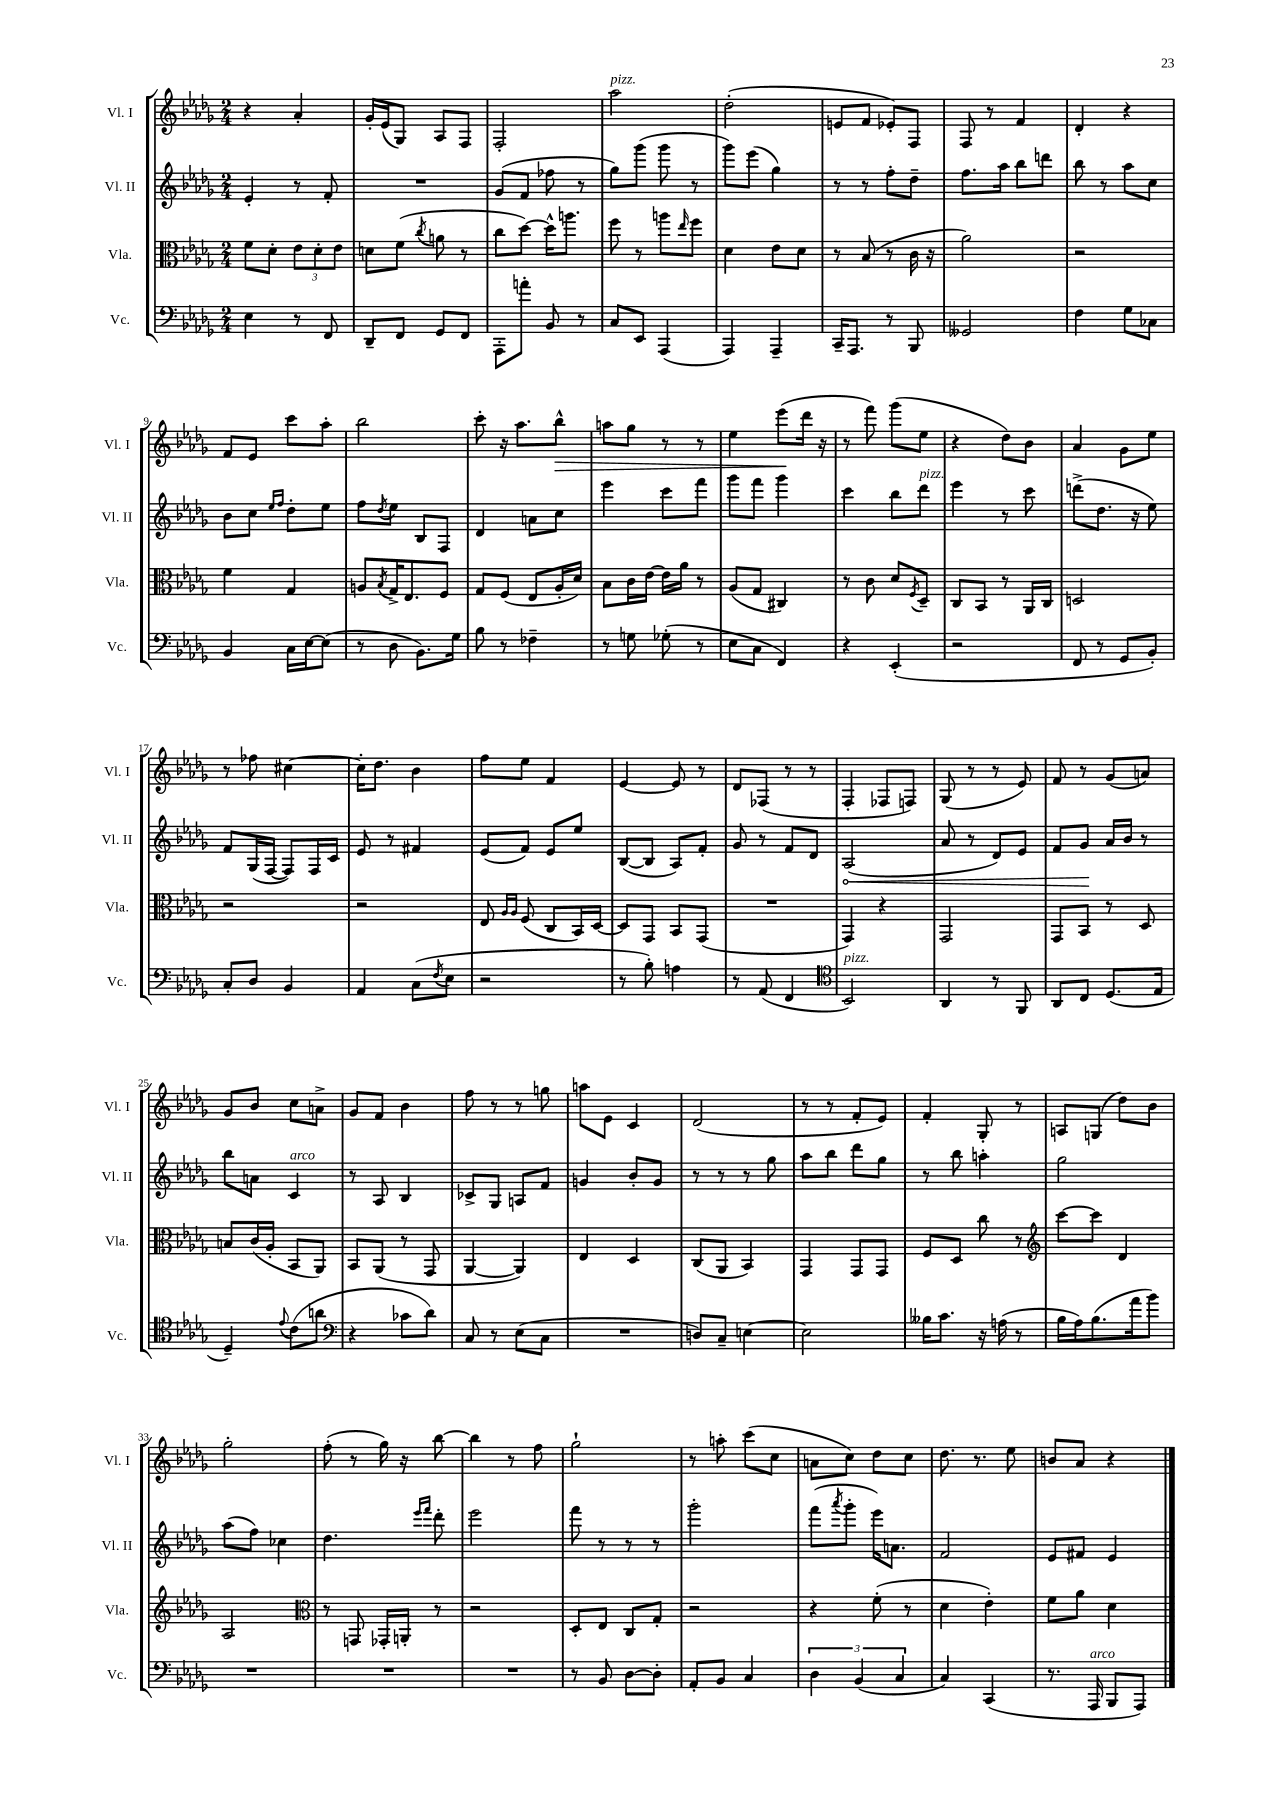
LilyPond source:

<<
\new StaffGroup <<
\new Staff = "s0" \with { instrumentName = "Vl. I" shortInstrumentName = "Vl. I" } {
    \clef treble \key des \major \numericTimeSignature \time 2/4
    r4 aes'4-. |
    ges'16-. ees'16( ges8) aes8 f8 |
    f2-. |
    aes''2^\markup { \italic "pizz." } |
    des''2-.( |
    e'8 f'8 ees'8-.) f8 |
    f8 r8 f'4 |
    des'4-. r4 |
    f'8 ees'8 c'''8 aes''8-. |
    bes''2 |
    c'''8-. r16 aes''8. bes''8-^\> |
    a''8 ges''8 r8 r8 |
    ees''4 ees'''8\!( des'''16 r16 |
    r8 f'''8) ges'''8( ees''8 |
    r4 des''8) bes'8 |
    aes'4 ges'8 ees''8 |
    r8 fes''8 cis''4~ |
    cis''16-. des''8. bes'4 |
    f''8 ees''8 f'4 |
    ees'4~ ees'8 r8 |
    des'8 fes8( r8 r8 |
    f4-. fes8 f8) |
    ges8( r8 r8 ees'8) |
    f'8 r8 ges'8( a'8) |
    ges'8 bes'8 c''8 a'8-> |
    ges'8 f'8 bes'4 |
    f''8 r8 r8 g''8 |
    a''8 ees'8 c'4 |
    des'2( |
    r8 r8 f'8-. ees'8) |
    f'4-. ges8-. r8 |
    a8 g8( des''8) bes'8 |
    ges''2-. |
    f''8-.( r8 ges''16) r16 bes''8~ |
    bes''4 r8 f''8 |
    ges''2-! |
    r8 a''8-. c'''8( c''8 |
    a'8 c''8) des''8 c''8 |
    des''8. r8. ees''8 |
    b'8 aes'8 r4 \bar "|." |
}
\new Staff = "s1" \with { instrumentName = "Vl. II" shortInstrumentName = "Vl. II" } {
    \clef treble \key des \major \numericTimeSignature \time 2/4
    ees'4-. r8 f'8-. |
    R2 |
    ges'8( f'8 fes''8 r8 |
    ges''8) ges'''8( ges'''8 r8 |
    ges'''8) ees'''8( ges''4) |
    r8 r8 f''8-. des''8-- |
    f''8. aes''16 bes''8 d'''8 |
    bes''8 r8 aes''8 c''8 |
    bes'8 c''8 \grace { ees''16 f''16 } des''8-. ees''8 |
    f''8 \acciaccatura { des''8 } ees''8 bes8 f8 |
    des'4 a'8 c''8 |
    ees'''4 c'''8 f'''8 |
    ges'''8 f'''8 ges'''4 |
    c'''4 bes''8 des'''8^\markup { \italic "pizz." } |
    ees'''4 r8 c'''8 |
    d'''8->( des''8. r16 ees''8) |
    f'8 ges16( f16~ f8) f16 c'16 |
    ees'8 r8 fis'4 |
    ees'8( f'8) ees'8 ees''8 |
    bes8~( bes8 aes8) f'8-. |
    ges'8 r8 f'8 des'8 |
    \once \override Hairpin.circled-tip = ##t aes2\<( |
    aes'8 r8 des'8) ees'8 |
    f'8 ges'8\! aes'16 bes'16 r8 |
    bes''8 a'8 c'4^\markup { \italic "arco" } |
    r8 aes8 bes4 |
    ces'8-> ges8 a8 f'8 |
    g'4 bes'8-. g'8 |
    r8 r8 r8 ges''8 |
    aes''8 bes''8 des'''8 ges''8 |
    r8 bes''8 a''4-. |
    ges''2 |
    aes''8( f''8) ces''4 |
    des''4. \grace { ees'''16 f'''16 } des'''8-. |
    ees'''2 |
    f'''8 r8 r8 r8 |
    ges'''2-. |
    f'''8( \acciaccatura { aes'''8 } ges'''8-. ees'''16) a'8. |
    f'2 |
    ees'8 fis'8 ees'4 \bar "|." |
}
\new Staff = "s2" \with { instrumentName = "Vla." shortInstrumentName = "Vla." } {
    \clef alto \key des \major \numericTimeSignature \time 2/4
    f'8 des'8-. \tuplet 3/2 { ees'8 des'8-. ees'8 } |
    d'8 f'8( \acciaccatura { c''8 } a'8 r8 |
    c''8 des''8~) des''16-^ a''8. |
    f''8 r8 a''8 \grace { ees''16 } f''8 |
    des'4 ees'8 des'8 |
    r8 bes8( r8 c'16 r16 |
    aes'2) |
    r2 |
    f'4 ges4 |
    a8 \acciaccatura { bes8 } ges16-> ees8. f8 |
    ges8 f8( ees8 aes16-. des'16) |
    bes8 c'16 ees'16~ ees'16 aes'16 r8 |
    aes8( ges8 cis4) |
    r8 c'8 des'8 \acciaccatura { f8 } des8-- |
    c8 bes,8 r8 aes,16 c16 |
    d2 |
    r2 |
    r2 |
    ees8 \grace { aes16 aes16 } f8( c8 bes,16) des16~ |
    des8 ges,8 bes,8 ges,8( |
    R2 |
    ges,4) r4 |
    ges,2 |
    ges,8 bes,8 r8 des8 |
    b8 c'16( aes16-. bes,8 aes,8) |
    bes,8 aes,8( r8 ges,8 |
    aes,4~ aes,4) |
    ees4 des4 |
    c8( aes,8 bes,4) |
    ges,4 ges,8 ges,8 |
    f8 des8 c''8 r8 |
    \clef treble c'''8~ c'''8 des'4 |
    aes2 |
    \clef alto r8 g,8 ges,16-. a,16-. r8 |
    r2 |
    des8-. ees8 c8 ges8-. |
    r2 |
    r4 f'8-.( r8 |
    des'4 ees'4-.) |
    f'8 aes'8 des'4 \bar "|." |
}
\new Staff = "s3" \with { instrumentName = "Vc." shortInstrumentName = "Vc." } {
    \clef bass \key des \major \numericTimeSignature \time 2/4
    ees4 r8 f,8 |
    des,8-- f,8 ges,8 f,8 |
    aes,,8-. a'8-. bes,8 r8 |
    c8 ees,8 aes,,4( |
    aes,,4) aes,,4-- |
    c,16-- aes,,8. r8 bes,,8 |
    geses,2 |
    f4 ges8 ces8 |
    bes,4 c16 ees16~ ees8( |
    r8 des8 bes,8.) ges16 |
    bes8 r8 fes4-- |
    r8 g8 ges8-.( r8 |
    ees8 c8 f,4) |
    r4 ees,4-.( |
    r2 |
    f,8 r8 ges,8 bes,8-.) |
    c8-. des8 bes,4 |
    aes,4 c8( \acciaccatura { f8 } ees8 |
    r2 |
    r8 bes8-.) a4 |
    r8 aes,8( f,4 |
    \clef tenor bes,2^\markup { \italic "pizz." }) |
    aes,4 r8 f,8 |
    aes,8 c8 des8.( ees16 |
    des4--) \appoggiatura { ees'8 } c'8( a'8 |
    \clef bass r4 ces'8 des'8) |
    c8 r8 ees8( c8 |
    R2 |
    d8) c8-- e4~ |
    e2 |
    beses16 c'8. r16 a16( r8 |
    bes16 aes16) bes8.( aes'16 bes'8) |
    R2 |
    R2 |
    R2 |
    r8 bes,8 des8~ des8-. |
    aes,8-. bes,8 c4 |
    \tuplet 3/2 { des4 bes,4( c4 } |
    c4) c,4( |
    r8. aes,,16^\markup { \italic "arco" } bes,,8 aes,,8) \bar "|." |
}
>>
>>
